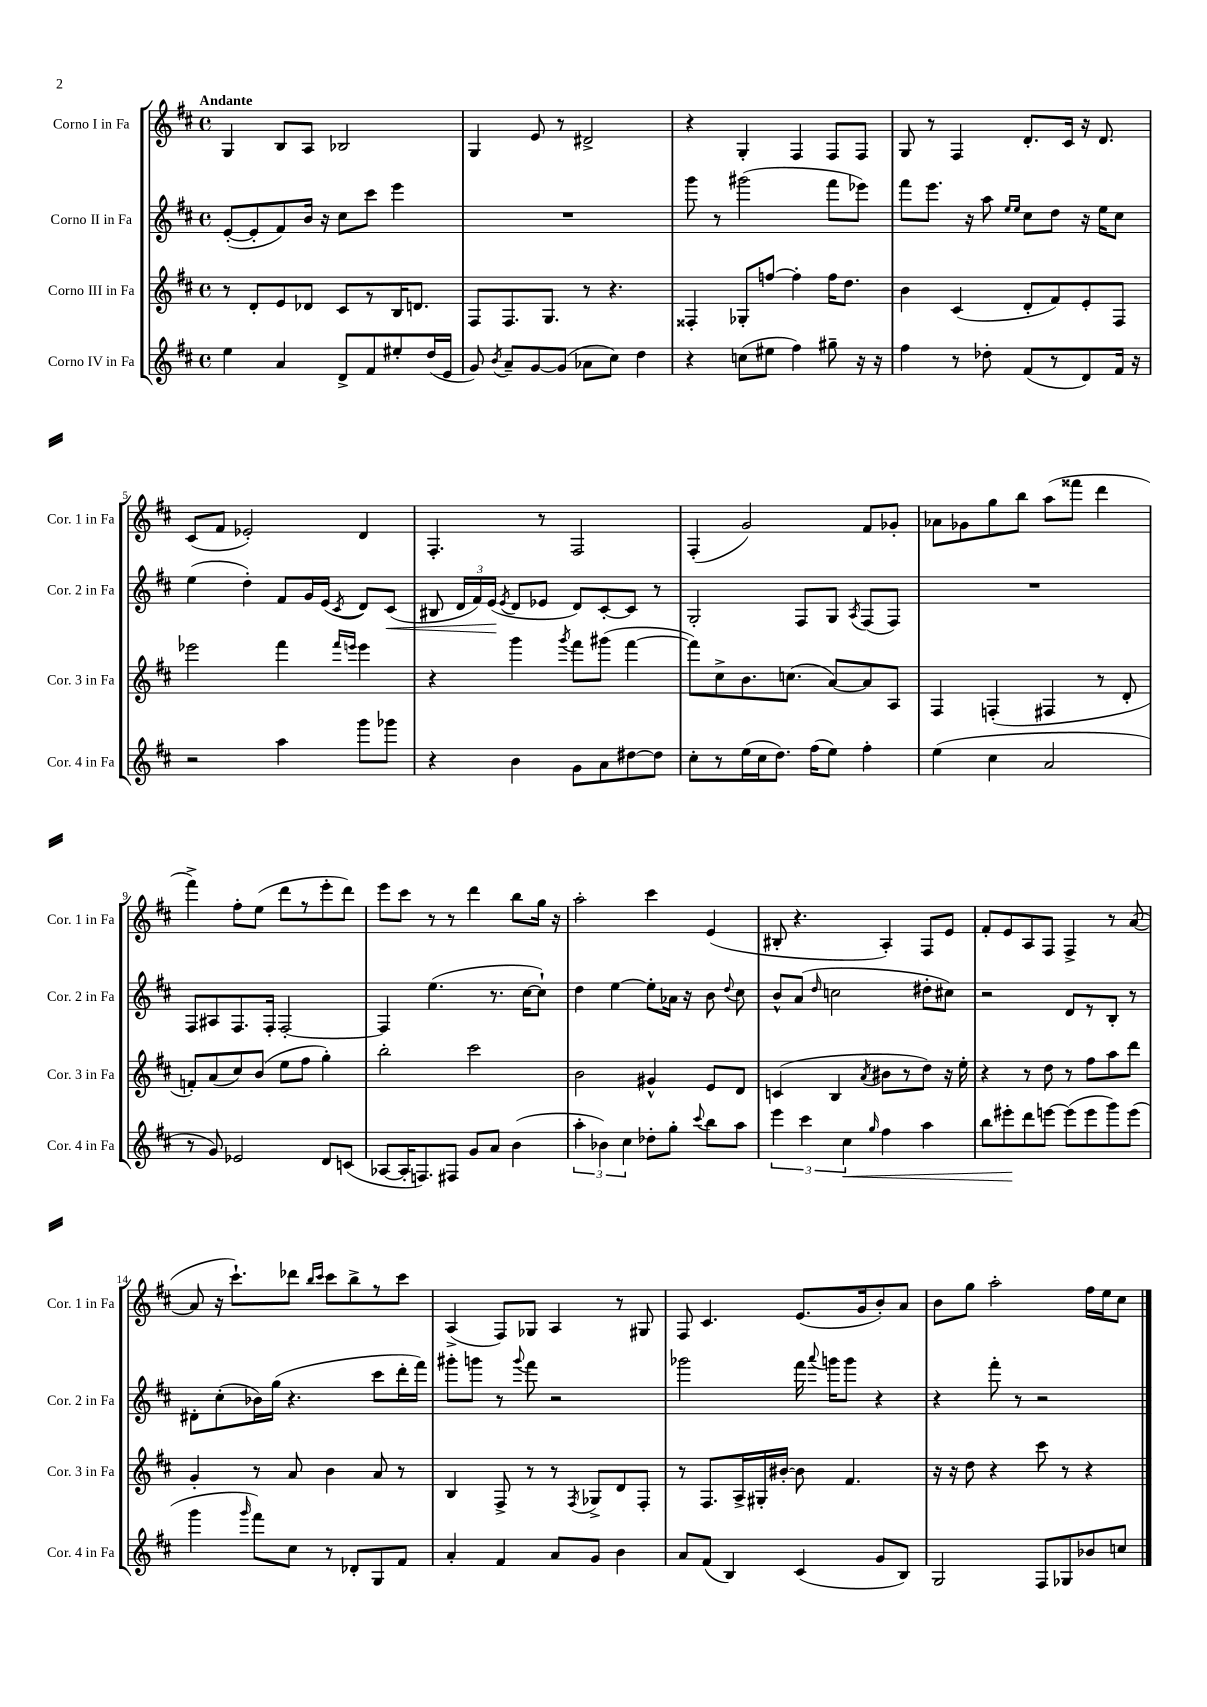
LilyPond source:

<<
\new StaffGroup <<
\new Staff = "s0" \with { instrumentName = "Corno I in Fa" shortInstrumentName = "Cor. 1 in Fa" } {
    \clef treble \key d \major \defaultTimeSignature \time 4/4 \tempo "Andante"
    \autoBeamOff g4 b8[ a8] bes2 |
    g4 e'8 r8 dis'2-> |
    r4 g4-. fis4 fis8[ fis8] |
    g8 r8 fis4 d'8.[-. cis'16] r16 d'8. |
    cis'8[( fis'8] ees'2-.) d'4 |
    fis4.-. r8 fis2 |
    fis4-.( g'2) fis'8[ ges'8]-. |
    aes'8[ ges'8 g''8 b''8] a''8[( fisis'''8] d'''4 |
    fis'''4->) fis''8[-. e''8]( d'''8[ r8 e'''8-. d'''8]) |
    e'''8[ cis'''8] r8 r8 d'''4 b''8[ g''16] r16 |
    a''2-. cis'''4 e'4( |
    bis8-. r4. a4-.) fis8[ e'8] |
    fis'8[-. e'8 a8 fis8] fis4-> r8 a'8~( |
    a'8 r16 cis'''8.[-!) des'''8] \grace { b''16[ cis'''16] } cis'''8[ b''8-> r8 cis'''8] |
    a4->( fis8[) ges8] a4 r8 gis8 |
    fis8 cis'4. e'8.[( g'16 b'8-.) a'8] |
    b'8[ g''8] a''2-. fis''16[ e''16 cis''8] \bar "|." |
}
\new Staff = "s1" \with { instrumentName = "Corno II in Fa" shortInstrumentName = "Cor. 2 in Fa" } {
    \clef treble \key d \major \defaultTimeSignature \time 4/4
    \autoBeamOff e'8[~-.( e'8-. fis'8) b'16] r16 cis''8[ cis'''8] e'''4 |
    R1 |
    g'''8 r8 gis'''2( fis'''8[ ees'''8]) |
    fis'''8[ e'''8.] r16 a''8 \grace { e''16[ e''16] } cis''8[ d''8] r16 e''16[ cis''8] |
    e''4( d''4-.) fis'8[ g'16 e'16]( \acciaccatura { cis'8 } d'8[) cis'8]\<( |
    bis8 \tuplet 3/2 { d'16[ fis'16) e'16]\!( } \acciaccatura { e'8 } d'8[ ees'8] d'8[) cis'8~-. cis'8] r8 |
    g2-. fis8[ g8] \acciaccatura { a8 } fis8[( fis8]) |
    R1 |
    fis8[ ais8 fis8. fis16]-. fis2~-. |
    fis4 e''4.( r8. cis''16[~ cis''8]-!) |
    d''4 e''4~ e''8[-. aes'16] r16 b'8 \appoggiatura { d''8 } cis''8 |
    b'8[-^ a'8]( \grace { d''16 } c''2 dis''8[-. cis''8]) |
    r2 d'8[ r8 b8]-. r8 |
    dis'8[-. cis''8-.( bes'16) g''16]( r4. cis'''8[ d'''16-. fis'''16]) |
    gis'''8[-. g'''8] r8 \appoggiatura { g'''8 } fis'''8 r2 |
    ges'''2 fis'''16 \appoggiatura { a'''8 } g'''16[ g'''8] r4 |
    r4 fis'''8-. r8 r2 \bar "|." |
}
\new Staff = "s2" \with { instrumentName = "Corno III in Fa" shortInstrumentName = "Cor. 3 in Fa" } {
    \clef treble \key d \major \defaultTimeSignature \time 4/4
    \autoBeamOff r8 d'8[-. e'8 des'8] cis'8[ r8 b16 d'8.] |
    fis8[ fis8. g8.] r8 r4. |
    fisis4-. ges8[-. f''8]~ f''4-. f''16[ d''8.] |
    b'4 cis'4( d'8[-. fis'8) e'8-. fis8] |
    ees'''2 fis'''4 \grace { fis'''16[ e'''16] } e'''4 |
    r4 g'''4 \acciaccatura { g'''8 } fis'''8[ gis'''8]( fis'''4~ |
    fis'''8[) cis''8-> b'8. c''8.]( a'8[~) a'8 a8] |
    fis4 f4-.( fis4 r8 d'8-. |
    f'8[-.) a'8( cis''8) b'8]( e''8[ fis''8] g''4-.) |
    b''2-. cis'''2 |
    b'2 gis'4-^ e'8[ d'8] |
    c'4( b4 \acciaccatura { a'8 } bis'8[ r8 d''8]) r16 e''16-. |
    r4 r8 d''8 r8 fis''8[ a''8 d'''8] |
    g'4-. r8 a'8 b'4 a'8 r8 |
    b4 fis8-> r8 r8 \acciaccatura { fis8 } ges8[-> d'8 fis8]-. |
    r8 fis8.[ a16-> gis16-. bis'16]~-. bis'8 fis'4. |
    r16 r16 d''8 r4 cis'''8 r8 r4 \bar "|." |
}
\new Staff = "s3" \with { instrumentName = "Corno IV in Fa" shortInstrumentName = "Cor. 4 in Fa" } {
    \clef treble \key d \major \defaultTimeSignature \time 4/4
    \autoBeamOff e''4 a'4 d'8[-> fis'8 eis''8-. d''16( e'16] |
    g'8) \acciaccatura { b'8 } a'8[-- g'8~ g'8]( aes'8[ cis''8]) d''4 |
    r4 c''8[( eis''8] fis''4) gis''8-- r16 r16 |
    fis''4 r8 des''8-. fis'8[( r8 d'8) fis'16] r16 |
    r2 a''4 g'''8[ ges'''8] |
    r4 b'4 g'8[ a'8 dis''8~ dis''8] |
    cis''8[-. r8 e''16( cis''16 d''8.]) fis''16[( e''8]) fis''4-. |
    e''4( cis''4 a'2 |
    r8 g'8) ees'2 d'8[ c'8]( |
    aes8[~ aes16-. f8.) fis8] g'8[ a'8] b'4( |
    \tuplet 3/2 { a''4-. bes'4) cis''4 } des''8[-. g''8]-. \appoggiatura { cis'''8 } b''8[ a''8] |
    \tuplet 3/2 { e'''4 cis'''4 cis''4\< } \grace { g''16 } fis''4 a''4 |
    b''8[ eis'''8-.\! d'''8 e'''8]~ e'''8[( e'''8 g'''8) e'''8]( |
    g'''4 \grace { g'''16 } fis'''8[) cis''8] r8 des'8[-. g8 fis'8] |
    a'4-. fis'4 a'8[ g'8] b'4 |
    a'8[ fis'8]( b4) cis'4( g'8[ b8]) |
    g2 fis8[ ges8 bes'8 c''8] \bar "|." |
}
>>
>>
